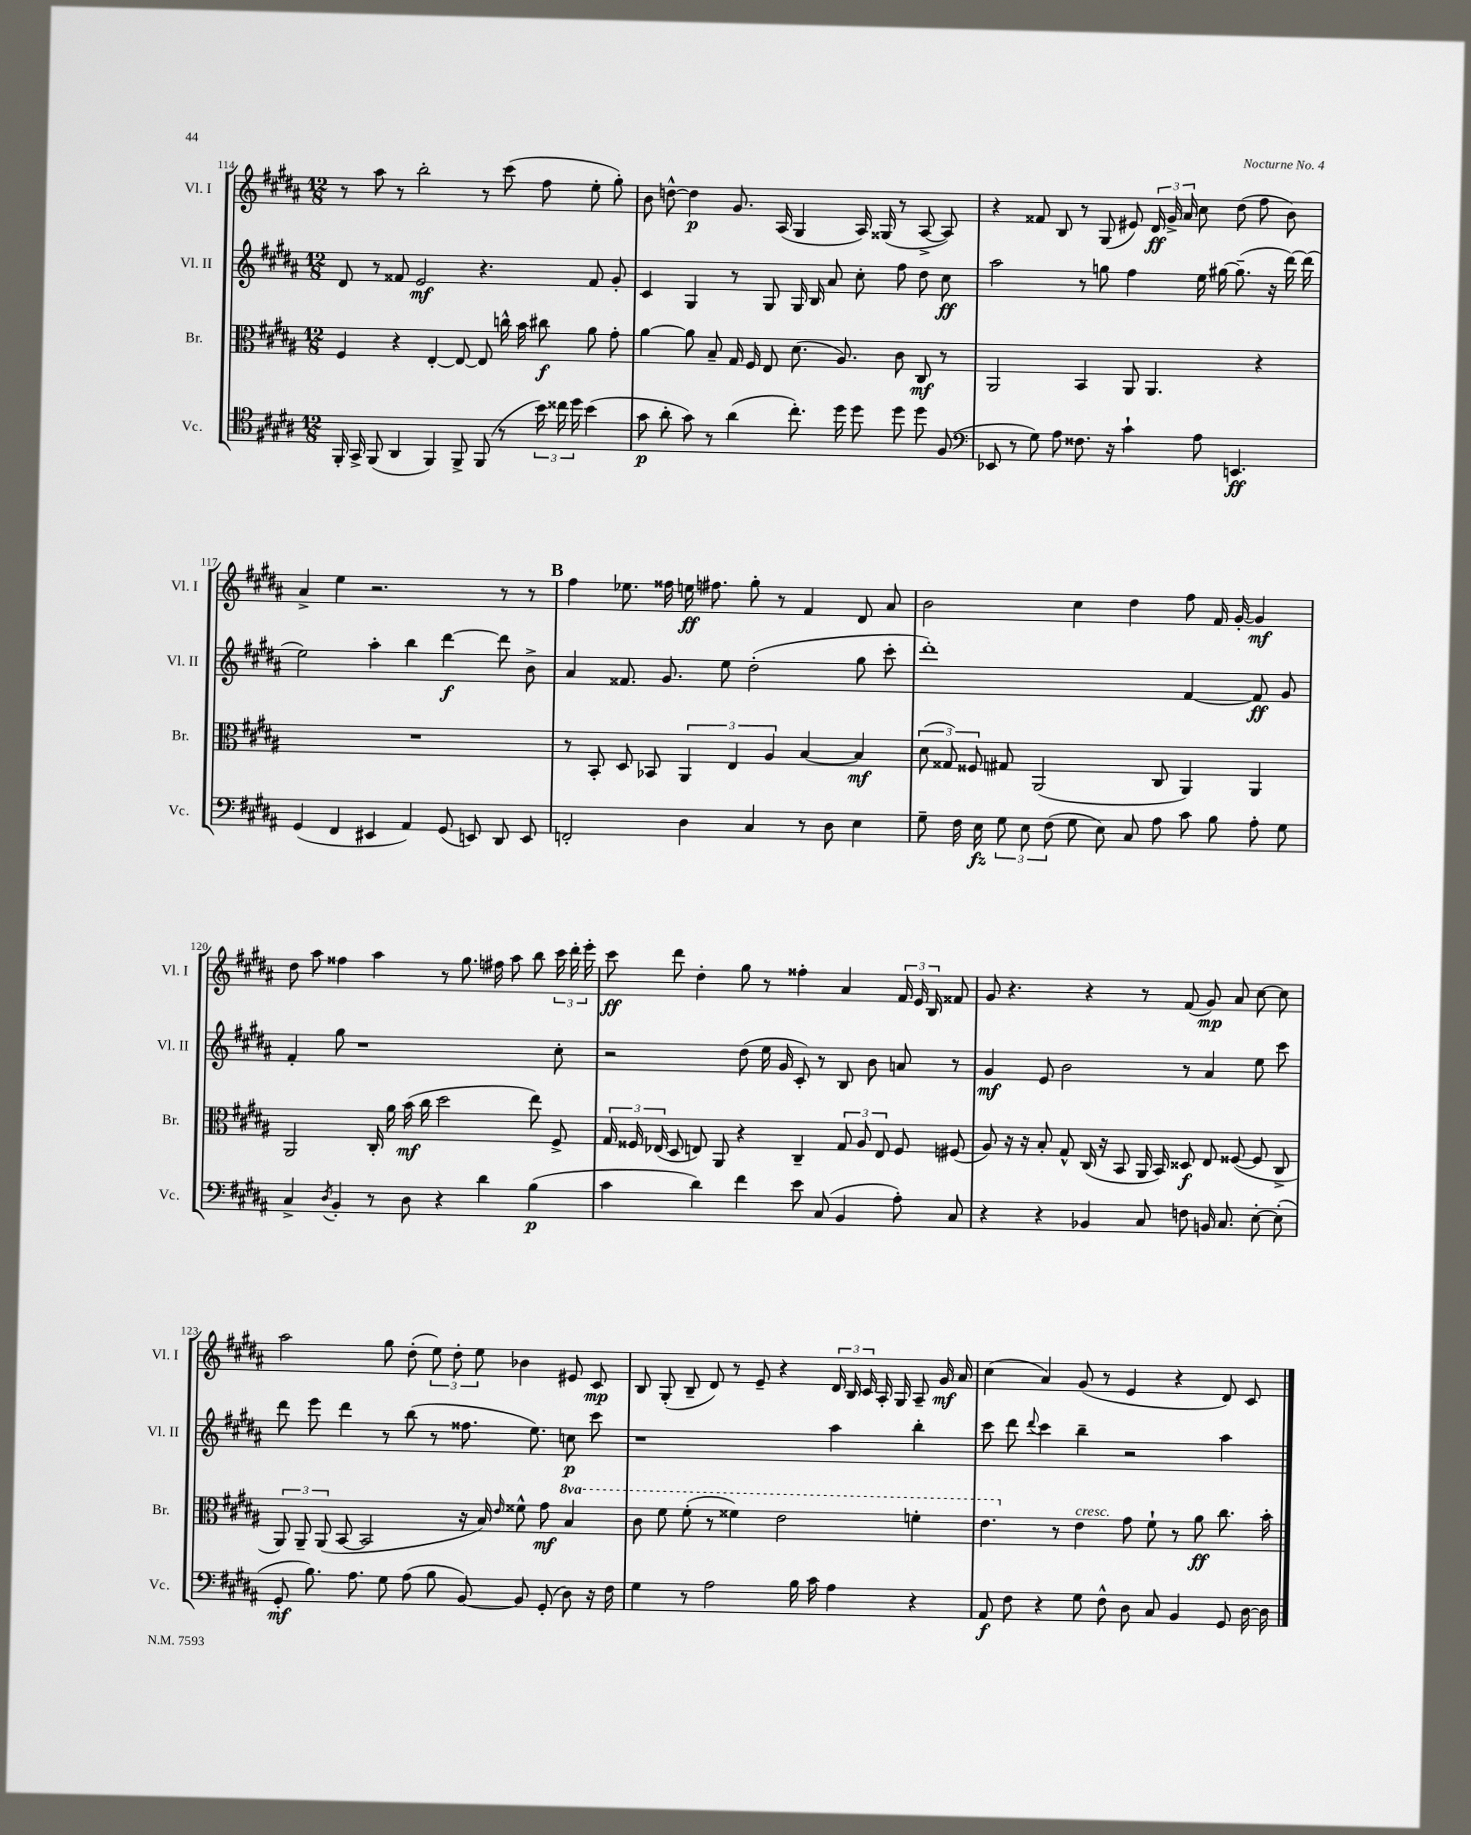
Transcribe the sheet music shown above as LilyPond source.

<<
\new StaffGroup <<
\new Staff = "s0" \with { instrumentName = "Vl. I" shortInstrumentName = "Vl. I" } {
    \clef treble \key b \major \numericTimeSignature \time 12/8
    \autoBeamOff r8 ais''8 r8 b''2-. r8 cis'''8( fis''8 e''8-. gis''8-.) |
    b'8 d''8~-^ d''4\p gis'8. ais16( gis4 ais16) gisis16( r8 ais8~-> ais8) |
    r4 fisis'8 b8 r8 gis8( eis'8) \tuplet 3/2 { dis'16\ff gis'16-> ais'16 } cis''8 dis''8( fis''8 b'8) |
    ais'4-> e''4 r2. r8 r8 |
    \mark \markup { \bold "B" } fis''4 ees''8. fisis''16 e''16\ff fis''8. gis''8-. r8 fis'4 dis'8 ais'8 |
    b'2 cis''4 dis''4 fis''8 fis'16 gis'16~-. gis'4\mf |
    dis''8 ais''8 fisis''4 ais''4 r8 gis''8. fis''16 ais''8 b''8 \tuplet 3/2 { cis'''16 dis'''16-. e'''16-. } |
    cis'''8\ff dis'''8 dis''4-. gis''8 r8 fisis''4-. ais'4 \tuplet 3/2 { fis'16 e'16 b16 } fisis'8 |
    gis'8 r4. r4 r8 fis'8( gis'8\mp) ais'8 cis''8~ cis''8 |
    ais''2 gis''8 dis''8-.( \tuplet 3/2 { e''8) dis''8-. e''8 } bes'4 eis'8 cis'8\mp |
    b8 gis8-.( b8-- dis'8) r8 e'8-- r4 \tuplet 3/2 { dis'16 b16 cis'16 } ais16-. gis16 ais8-- gis'16\mf ais'16 |
    cis''4( ais'4) gis'8( r8 e'4 r4 dis'8) cis'8 \bar "|." |
}
\new Staff = "s1" \with { instrumentName = "Vl. II" shortInstrumentName = "Vl. II" } {
    \clef treble \key b \major \numericTimeSignature \time 12/8
    \autoBeamOff dis'8 r8 fisis'8 e'2\mf r4. fisis'8 gis'8-. |
    cis'4 gis4 r8 gis8 gis16 b16 ais'8 cis''8-. fis''8 dis''8 cis''8\ff |
    ais''2 r8 g''8 fis''4 e''16 gis''16~ gis''8.--( r16 dis'''16~) dis'''16( |
    e''2) ais''4-. b''4 dis'''4~\f dis'''8 b'8-> |
    \mark \markup { \bold "B" } ais'4 fisis'8. gis'8. e''8 dis''2-.( gis''8 cis'''8-. |
    dis'''1-.) fis'4~ fis'8\ff gis'8 |
    fis'4-. gis''8 r1 cis''8-. |
    r2 dis''8( e''16 gis'16 cis'8-.) r8 b8 b'8 a'8 r8 |
    gis'4\mf e'8 b'2 r8 ais'4 e''8 cis'''8 |
    dis'''8 e'''8 dis'''4 r8 b''8( r8 fisis''8. e''8.) c''8\p cis'''8 |
    r1 ais''4 b''4-. |
    cis'''8 dis'''8 \appoggiatura { dis'''8 } cis'''4 b''4-- r2 ais''4 \bar "|." |
}
\new Staff = "s2" \with { instrumentName = "Br." shortInstrumentName = "Br." } {
    \clef alto \key b \major \numericTimeSignature \time 12/8 \set Staff.ottavationMarkups = #ottavation-simple-ordinals
    \autoBeamOff fis4 r4 e4~-. e8~ e8 c''16-^ b'16 cis''8\f ais'8 gis'8-. |
    ais'4~ ais'8 b8-- gis16 fis16 e8 dis'8.( ais8.) cis'8 cis8\mf r8 |
    ais,2 b,4 ais,8 ais,4. r4 |
    R1. |
    \mark \markup { \bold "B" } r8 b,8-. dis8 bes,8 \tuplet 3/2 { ais,4 e4 ais4 } b4~ b4\mf |
    \tuplet 3/2 { dis'8( gisis8) fisis8 } gis8 ais,2( cis8 ais,4) ais,4 |
    ais,2 cis16-. ais'16 b'16\mf( cis''16 dis''2 e''8) fis8-> |
    \tuplet 3/2 { gis16 fisis16 ees16( } dis8 e8) ais,8 r4 cis4-- \tuplet 3/2 { gis8 ais8 e8 } fisis8 fis8( |
    ais8) r16 r16 b8-. gis8-^ cis16( r16 b,8 ais,16 b,16) disis8\f e8 fisis8~( fisis8 cis8-> |
    \tuplet 3/2 { ais,8) ais,8-- ais,8( } b,8~ b,2 r16 b16) \grace { e'16 } fisis'8-^ gis'8\mf \ottava #1 b'4 |
    cis''8 fis''8 fis''8-.( r8 fisis''4) e''2 f''4-. |
    e''4. \ottava #0 r8 e'4^\markup { \italic "cresc." } gis'8 fis'8-! r8 ais'8\ff cis''8. b'16-. \bar "|." |
}
\new Staff = "s3" \with { instrumentName = "Vc." shortInstrumentName = "Vc." } {
    \clef tenor \key b \major \numericTimeSignature \time 12/8
    \autoBeamOff fis,16-. gis,16-> fis,8( ais,4 fis,4) fis,8-> fis,8( r8 \tuplet 3/2 { b'16) cisis''16 dis''16 } b'4( |
    gis'8\p ais'8-. gis'8) r8 ais'4( cis''8.-.) dis''16 dis''8 dis''8 dis''8 fis8( |
    \clef bass ees,8 r8 gis8) ais8 fisis8. r16 cis'4-! ais8 e,4.\ff |
    gis,4( fis,4 eis,4 ais,4) gis,8( e,8) dis,8 e,8 |
    \mark \markup { \bold "B" } f,2-. dis4 cis4 r8 dis8 e4 |
    gis8-- fis16 e16\fz \tuplet 3/2 { gis8 e8 fis8( } gis8 e8) cis8 ais8 cis'8 b8 ais8-. gis8 |
    cis4-> \acciaccatura { dis8 } b,4-. r8 dis8 r4 dis'4 b4\p( |
    cis'4 dis'4) fis'4 e'8 cis8( b,4 ais8-.) cis8 |
    r4 r4 bes,4 cis8 f8 b,16 cis8. e8~-. e8-.( |
    gis,8-.\mf b8.) ais8. gis8 ais8( b8 b,8~) b,8 gis,8-.( dis8) r16 fis16 |
    gis4 r8 ais2 b16 cis'16 ais4 r4 |
    ais,8\f fis8 r4 gis8 fis8-^ dis8 cis8 b,4 gis,8 dis16~ dis16 \bar "|." |
}
>>
>>
\layout { \context { \Score currentBarNumber = #114 } }
